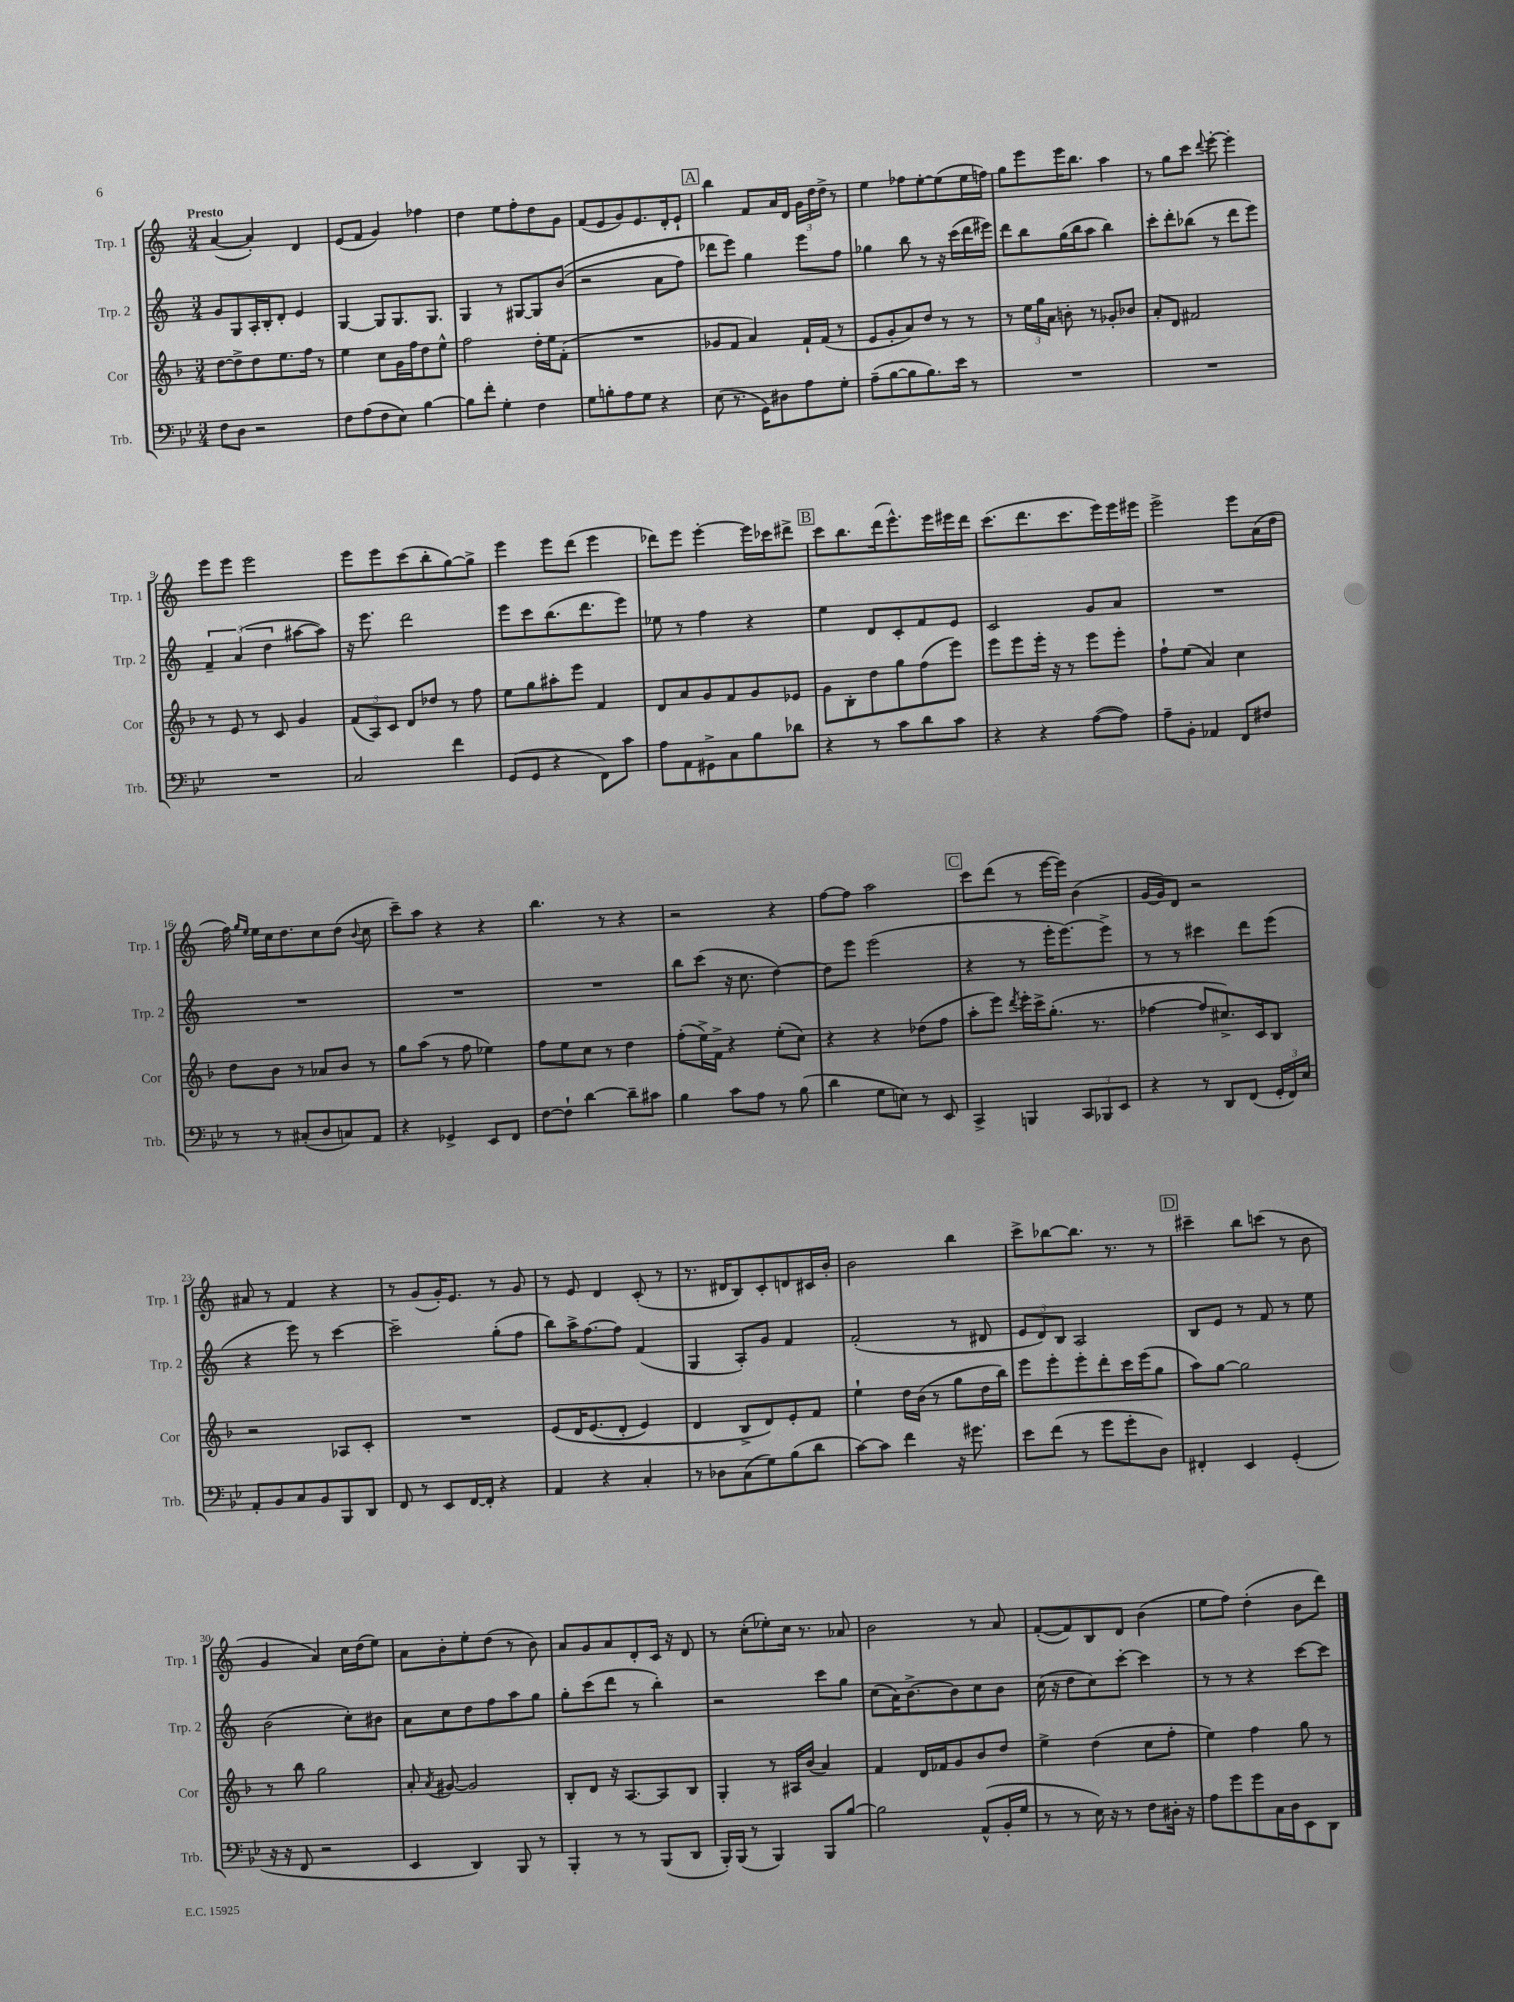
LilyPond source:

<<
\new StaffGroup <<
\new Staff = "s0" \with { instrumentName = "Trp. 1" shortInstrumentName = "Trp. 1" } {
    \clef treble \key c \major \numericTimeSignature \time 3/4 \tempo "Presto"
    \autoBeamOff a'4~( a'4-.) d'4 |
    e'8[( f'8] g'4) fes''4 |
    d''4 e''8[ f''8-. d''8 g'8] |
    f'8[( e'8 g'8) e'8. d'16-. e'8]-! |
    \mark \markup { \box "A" } b''4 f'8[ a'16 d'16] \tuplet 3/2 { g'16[ d''16 d''16]-> } r8 |
    e''4 fes''8[ e''8~-. e''8( e''16 f''16]) |
    g''8[ e'''8 e'''16 b''8.] a''4 |
    r8 g''8[ c'''8] \appoggiatura { d'''8 } e'''8~-. e'''4-. |
    e'''8[ e'''8] e'''2 |
    e'''8[ e'''8 c'''8( b''8-. g''8~) g''8]-> |
    e'''4 e'''8[ d'''8]( e'''4 |
    des'''8[) e'''8] e'''4~-. e'''16[ ces'''16 dis'''8]-> |
    \mark \markup { \box "B" } c'''8[ b''8. d'''16( e'''8.-^) e'''16 eis'''16 d'''16] |
    c'''8.[( d'''8. c'''8. e'''16) e'''16 eis'''16] |
    e'''2-> e'''8[ a'16( d''16] |
    f''16) \grace { g''16[ e''16] } e''16[ c''16 d''8. c''8 d''8]( \appoggiatura { b'8 } c''8 |
    c'''8[--) a''8] r4 r4 |
    b''4. r8 r4 |
    r2 r4 |
    f''8[~ f''8] a''2 |
    \mark \markup { \box "C" } c'''8[ d'''8]( r8 e'''16[~ e'''16]) b'4( |
    g'16[~ g'16) d'8] r2 |
    ais'8 r8 f'4 r4 |
    r8 g'8[( g'16-.) e'8.] r8 g'8 |
    r8 e'8 d'4 c'8-.( r8 |
    r8. dis'16[ b8) c'8-. d'8 cis'16 b'16]-. |
    b'2 b''4 |
    c'''8[-> bes''8~ bes''8.] r8. r8 |
    \mark \markup { \box "D" } cis'''4-- b''8[ c'''8]( r8 b'8 |
    g'4 a'4) c''16[ d''16( e''8]) |
    a'8[ b'8-. e''8-. d''8]( r8 b'8) |
    a'8[ g'8 a'8 d'8-. c'16] r16 d'8 |
    r8 c''8[-.( ees''8-.) c''16] r8. aes'8 |
    b'2 r8 a'8 |
    f'8[~-.( f'8) b8 d'8] b'4( |
    e''8[ f''8]) d''4-.( b'8[ d'''8]) \bar "|." |
}
\new Staff = "s1" \with { instrumentName = "Trp. 2" shortInstrumentName = "Trp. 2" } {
    \clef treble \key c \major \numericTimeSignature \time 3/4
    \autoBeamOff g'8[ g8 a16-. b16-. d'8]-. e'4 |
    g4~ g8[ g8. g8.] |
    g4 r8 gis8[~ gis8 b'8](\( |
    r2 a'8[ f''8]) |
    \mark \markup { \box "A" } des'''8[ e'''8]\) g''4 e'''8[ f''8] |
    ges''4 b''8 r8 r16 c'''16[( d'''16 eis'''16]) |
    d'''8[ b''8 g''16( b''16 a''8] b''4) |
    c'''8[-. d'''8-. bes''8]( r8 d'''8[ e'''8]) |
    \tuplet 3/2 { f'4-- a'4( d''4 } ais''8[~ ais''8]) |
    r16 e'''8. d'''2 |
    e'''8[ c'''8 b''8.( d'''8. e'''8]) |
    ees''8 r8 f''4 r4 |
    \mark \markup { \box "B" } e''4 d'8[ c'8-. f'8 e'8] |
    c'2 g'8[ a'8] |
    R2. |
    R2. |
    R2. |
    R2. |
    b''8[ c'''8]( r16 c''8. d''4~) |
    d''8[ e'''8] e'''2( |
    \mark \markup { \box "C" } r4 r8 e'''16[-. e'''8.~) e'''8]-> |
    r8 r8 cis'''4 d'''8[ e'''8]( |
    r4 e'''8) r8 c'''4~ |
    c'''2-- g''8[-.( f''8] |
    b''8[) a''16-> f''8.~ f''8] f'4( |
    g4 a8[-.) g'8] f'4 |
    f'2-.( r8 dis'8 |
    \tuplet 3/2 { e'8[ d'8) b8] } a2 |
    \mark \markup { \box "D" } b8[ e'8] r8 f'8 r8 e''8 |
    b'2( c''8[-.) bis'8] |
    a'8[ c''8 d''8 f''8 a''8 g''8] |
    g''8[-. c'''8( d'''8] r8 b''4-.) |
    r2 c'''8[ g''8] |
    c''8[( a'16) b'8.~-> b'8 c''8 b'8] |
    c''16( r16 d''8[ c''8) c'''8]~-. c'''4 |
    r8 r8 r4 c'''8[~ c'''8] \bar "|." |
}
\new Staff = "s2" \with { instrumentName = "Cor" shortInstrumentName = "Cor" } {
    \clef treble \key f \major \numericTimeSignature \time 3/4
    \autoBeamOff d''8[~ d''8-> d''8 e''8. f''16] r8 |
    e''4 c''8[ g'16 f''16 d''8 e''8]-^ |
    f''2 d''16[-. e''16 f'8]-.( |
    R2. |
    \mark \markup { \box "A" } ges'8[ f'8] a'4) f'16[-! f'16]( r8 |
    e'8[ g'8-. a'8) d''8] r8 r8 |
    r8 \tuplet 3/2 { e''16[ g''16 a'16] } b'8-. r8 ges'8[-. bes'8] |
    a'8[-. d'8] fis'2 |
    r8 e'8 r8 c'8 g'4 |
    \tuplet 3/2 { f'8[( a8) c'8] } d'8[ des''8] r8 f''8 |
    e''8[ g''8 ais''8-. e'''8] f'4 |
    d'8[ a'8 g'8 f'8 g'8 ees'8] |
    \mark \markup { \box "B" } g'8[ bes8-. d''8 g''8 f''8( e'''8]) |
    e'''8[ e'''8 e'''16]-. r16 r8 e'''8[ e'''8]-. |
    f''8[-! e''8]( a'4) c''4 |
    d''8[ bes'8] r8 aes'8[ bes'8] r8 |
    g''8[ a''8]( r8 f''8 ees''4) |
    f''8[ e''8 c''8] r8 d''4 |
    f''8[-.( e''16->) f'16]-> r4 e''8[-.( c''8]) |
    r4 r4 des''8[( f''8] |
    \mark \markup { \box "C" } a''8[-. e'''8]) \acciaccatura { d'''8 } e'''16[-. c'''16-> g''8.]-.( r8. |
    fes''4~ fes''8[ cis''8.->) c'16 bes8] |
    r2 aes8[ c'8]-. |
    R2. |
    e'8[\( d'16 e'8.( d'8]-. e'4) |
    d'4 bes8[-> d'8\) e'8-. f'8] |
    e''4-! d''16[ bes'16]( r8 g''8[ d''16 bes''16]) |
    e'''8[ e'''8-. e'''8-. d'''8-. c'''16 e'''16( g''8] |
    \mark \markup { \box "D" } a''8[) g''8]~ g''2 |
    r8 bes''8 g''2 |
    a'8-. \acciaccatura { a'8 } gis'8~ gis'2 |
    bes8[-. d'8] r16 a8.[~ a8 bes8] |
    g4-. r8 ais16[ bes'16]( a'4) |
    f'4 d'16[ fes'16 g'8 bes'8 d''8] |
    e''4-> d''4( c''8[ f''8]-. |
    e''4) f''4 g''8 r8 \bar "|." |
}
\new Staff = "s3" \with { instrumentName = "Trb." shortInstrumentName = "Trb." } {
    \clef bass \key bes \major \numericTimeSignature \time 3/4
    \autoBeamOff f8[ d8] r2 |
    f8[ a8( f8 ees8]) bes4~ |
    bes8[ f'8]-. g4-. f4 |
    g8[ b8-. a8 g8] r4 |
    \mark \markup { \box "A" } ees8( r8. g,16[) dis8 a8 g8]-. |
    a8[--( bes8~ bes8 bes8.) ees'16] r8 |
    R2. |
    R2. |
    R2. |
    c2 f'4 |
    g,8[( g,8] r4 f,8[) c'8] |
    a8[ a,8 gis,8-> c8 bes8 des'8] |
    \mark \markup { \box "B" } r4 r8 c'8[ d'8 c'8] |
    r4 r4 a8[~( a8]) |
    a8[-- bes,8]-. aes,4 f,8[ fis8] |
    r8 r8 cis8[-.( d8 c8) a,8] |
    r4 ges,4-> ees,8[ f,8] |
    f8[~ f8]-! d'4~ d'8[-- cis'8] |
    bes4 c'8[ a8] r8 bes8( |
    d'4 g8[ e8]) r8 ees,8 |
    \mark \markup { \box "C" } c,4-> b,,4 \tuplet 3/2 { c,8[ bes,,8 ees,8] } |
    r4 r8 d,8[ f,8]( \tuplet 3/2 { g,16[-. f,16) ees16] } |
    a,8[-. bes,8 c8 bes,8 bes,,8 d,8] |
    f,8 r8 ees,8[ f,16~ f,16]-. r4 |
    a,4 r4 c4-. |
    r8 des8[ c8( g8) bes8( d'8] |
    c'8[~) c'8] f'4 r16 gis'8. |
    ees'8[ f'8]( r8 g'8[ g'8-. d8]) |
    \mark \markup { \box "D" } fis,4-. ees,4 g,4-.( |
    r16 r16 f,8 r2 |
    ees,4 d,4) bes,,8 r8 |
    bes,,4-. r8 r8 bes,,8[( d,8] |
    bes,,16[-.) bes,,16]( r8 bes,,4) bes,,8[ bes8]~ |
    bes2 a,8[-^( bes,16-. g16] |
    r8 r8 ees16) r16 r8 f8[ dis16]-. r16 |
    a8[ g'8 g'8 c16 d16 ees,8 d,8] \bar "|." |
}
>>
>>
